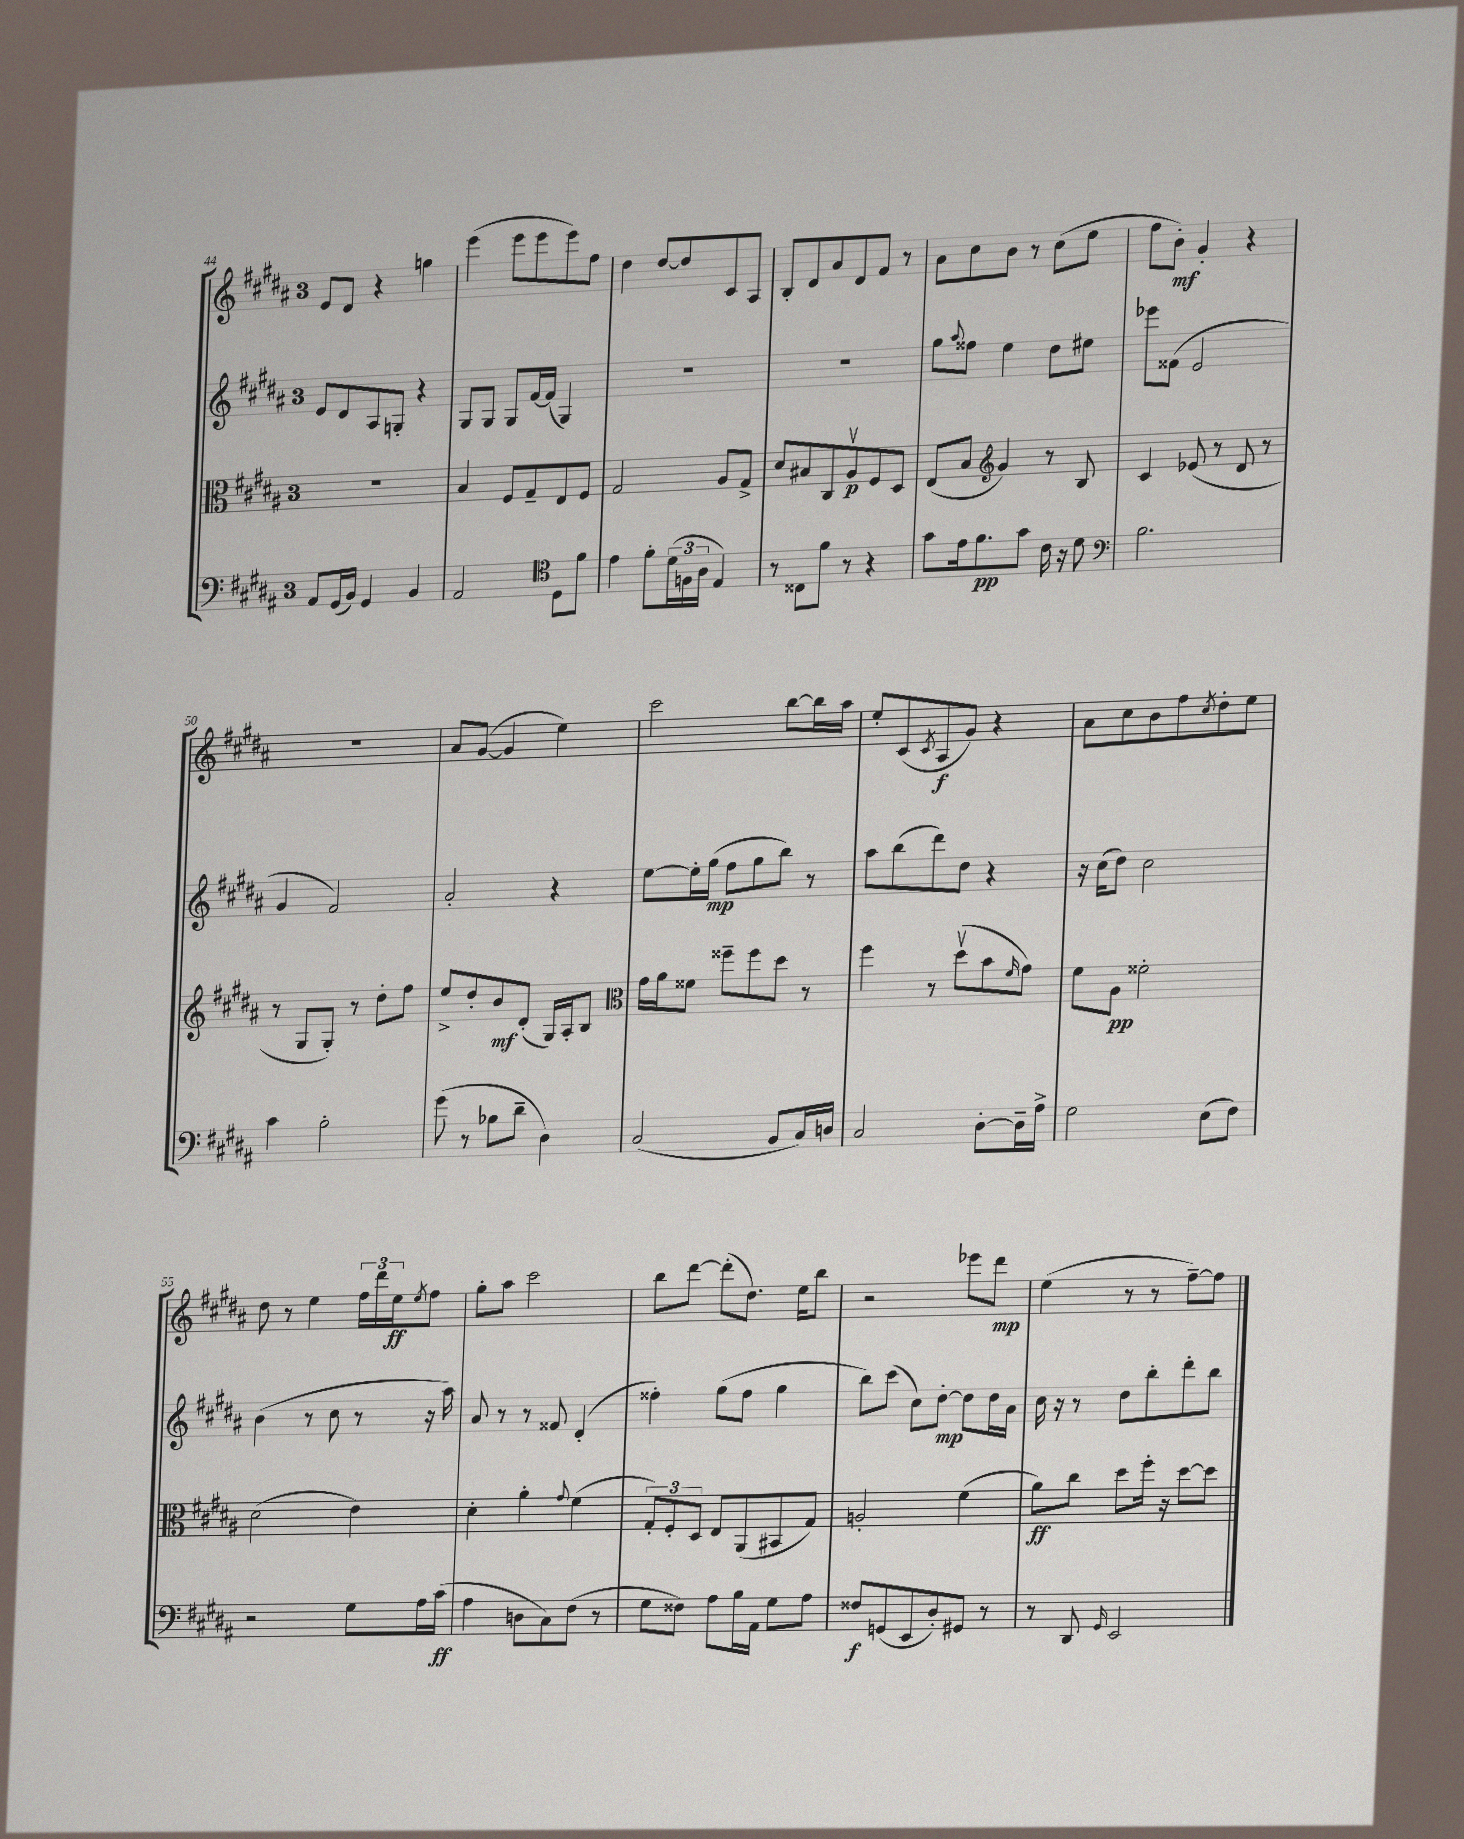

**kern	**dynam	**kern	**dynam	**kern	**dynam	**kern	**dynam
*part4	*part4	*part3	*part3	*part2	*part2	*part1	*part1
*staff4	*staff4	*staff3	*staff3	*staff2	*staff2	*staff1	*staff1
*clefF4	*	*clefC3	*	*clefG2	*	*clefG2	*
*k[f#c#g#d#a#]	*	*k[f#c#g#d#a#]	*	*k[f#c#g#d#a#]	*	*k[f#c#g#d#a#]	*
*M3/4	*	*M3/4	*	*M3/4	*	*M3/4	*
=44	=44	=44	=44	=44	=44	=44	=44
8AA#/L	.	2.r	.	8e/L	.	8e/L	.
(16GG#/L	.	.	.	8d#/	.	8d#/J	.
16BB/JJ)	.	.	.	.	.	.	.
4GG#/	.	.	.	8A#/	.	4r	.
.	.	.	.	8Gn'/J	.	.	.
4BB/	.	.	.	4r	.	4ggn\	.
=45	=45	=45	=45	=45	=45	=45	=45
2AA#/	.	4B/	.	8G#/L	.	(4eee\	.
.	.	.	.	8G#/J	.	.	.
.	.	8F#/L	.	8G#/L	.	8eee\L	.
.	.	8G#~/	.	[16f#/L	.	8eee\	.
.	.	.	.	(16f#/JJ]	.	.	.
*clefC4	*	*	*	*	*	*	*
8D#\L	.	8E/	.	4G#/)	.	8eee\)	.
8f#\J	.	8F#/J	.	.	.	8ff#\J	.
=46	=46	=46	=46	=46	=46	=46	=46
4e\	.	2G#/	.	2.r	.	4dd#\	.
8f#'\L	.	.	.	.	.	[8dd#/L	.
(24d#\L	.	.	.	.	.	8dd#/]	.
24Fn\	.	.	.	.	.	.	.
24A#\JJ	.	.	.	.	.	.	.
4E/)	.	8A#/L	.	.	.	8c#/	.
.	.	8G#^/J	.	.	.	8A#/J	.
=47	=47	=47	=47	=47	=47	=47	=47
8r	.	8d#/L	.	2.r	.	8B'/L	.
8C##X\L	.	8B#X/	.	.	.	8d#/	.
8f#\J	.	8C#/	.	.	.	8a#/	.
8r	.	8A#v/	p	.	.	8d#/	.
4r	.	8F#/	.	.	.	8f#/J	.
.	.	8D#/J	.	.	.	8r	.
=48	=48	=48	=48	=48	=48	=48	=48
8g#\L	.	(8E/L	.	8gg#\L	.	8a#\L	.
.	.	.	.	8qqaa#/	.	.	.
16e\k	.	8B/J	.	8ff##X\J	.	8cc#\	.
8.f#\	pp	.	.	.	.	.	.
*	*	*clefG2	*	*	*	*	*
.	.	4g#/)	.	4ee\	.	8b\J	.
8g#\J	.	.	.	.	.	8r	.
16c#\	.	8r	.	8dd#\L	.	(8cc#\L	.
16r	.	.	.	.	.	.	.
8d#\	.	8B/	.	8ee#X\J	.	8ee\J	.
=49	=49	=49	=49	=49	=49	=49	=49
*clefF4	*	*	*	*	*	*	*
2.B\	.	4c#/	.	8eee-X\L	.	8ff#\L	.
.	.	.	.	(8f##X\J	.	8b'\J)	mf
.	.	(8e-X/	.	2e/	.	4g#'/	.
.	.	8r	.	.	.	.	.
.	.	8d#/	.	.	.	4r	.
.	.	8r	.	.	.	.	.
!!LO:LB:g=z
=50	=50	=50	=50	=50	=50	=50	=50
4c#\	.	8r	.	4g#/	.	2.r	.
.	.	8G#/L	.	.	.	.	.
2B'\	.	8G#'/J)	.	2f#/)	.	.	.
.	.	8r	.	.	.	.	.
.	.	8dd#'\L	.	.	.	.	.
.	.	8ff#\J	.	.	.	.	.
=51	=51	=51	=51	=51	=51	=51	=51
(8g#\	.	8ee^/L	.	2a#'/	.	8a#/L	.
8r	.	8dd#'/	.	.	.	([8g#/J	.
8B-X\L	.	8b/	mf	.	.	4g#/]	.
8d#~\J	.	(8d#'/J	.	.	.	.	.
4D#\)	.	16G#/LL)	.	4r	.	4ee\)	.
.	.	16A#'/J	.	.	.	.	.
.	.	8B/J	.	.	.	.	.
=52	=52	=52	=52	=52	=52	=52	=52
*	*	*clefC3	*	*	*	*	*
(2C#/	.	16g#\LL	.	[8ee\L	.	2ccc#\	.
.	.	16a#\J	.	.	.	.	.
.	.	8f##X\J	.	16ee'\L]	.	.	.
.	.	.	.	(16gg#\JJ	mp	.	.
.	.	8ff##X~\L	.	8ff#\L	.	.	.
.	.	8ff##\	.	8gg#\	.	.	.
8BB/L	.	8dd#\J	.	8bb\J)	.	[8bb\L	.
16C#/L)	.	8r	.	8r	.	16bb\L]	.
16Dn/JJ	.	.	.	.	.	16aa#\JJ	.
=53	=53	=53	=53	=53	=53	=53	=53
2C#/	.	4ff#\	.	8aa#\L	.	8ee'/L	.
.	.	.	.	(8bb\	.	(8c#/	.
.	.	.	.	.	.	8qc#/	.
.	.	8r	.	8ddd#\)	.	8A#/	f
.	.	(8dd#v\L	.	8dd#\J	.	8g#/J)	.
[8D#'\L	.	8b\	.	4r	.	4r	.
.	.	16qqf#/	.	.	.	.	.
16D#~\L]	.	8g#\J)	.	.	.	.	.
16A#^\JJ	.	.	.	.	.	.	.
=54	=54	=54	=54	=54	=54	=54	=54
2G#\	.	8f#\L	.	16r	.	8a#\L	.
.	.	.	.	(16cc#\KL	.	.	.
.	.	8A#\J	pp	8dd#\J)	.	8cc#\	.
.	.	2f##X'\	.	2cc#\	.	8b\	.
.	.	.	.	.	.	8ff#\	.
.	.	.	.	.	.	8qcc#/	.
(8E\L	.	.	.	.	.	8dd#'\	.
8F#\J)	.	.	.	.	.	8ee\J	.
!!LO:LB:g=z
=55	=55	=55	=55	=55	=55	=55	=55
2r	.	(2d#\	.	(4b\	.	8dd#\	.
.	.	.	.	.	.	8r	.
.	.	.	.	8r	.	4ee\	.
.	.	.	.	8cc#\	.	.	.
8G#\L	.	4e\)	.	8r	.	24ff#\LL	.
.	.	.	.	.	.	24ddd#\	.
.	.	.	.	.	.	24ee\J	ff
.	.	.	.	.	.	8qee/	.
16A#\L	.	.	.	16r	.	8ff#\J	.
(16c#\JJ	ff	.	.	16aa#\)	.	.	.
=56	=56	=56	=56	=56	=56	=56	=56
4A#\	.	4d#'\	.	8a#/	.	8gg#'\L	.
.	.	.	.	8r	.	8aa#\J	.
8Dn\L	.	4a#'\	.	8r	.	2ccc#\	.
8C#\)	.	.	.	8f##X/	.	.	.
.	.	8qqg#/	.	.	.	.	.
(8F#\J	.	(4f#\	.	(4d#'/	.	.	.
8r	.	.	.	.	.	.	.
=57	=57	=57	=57	=57	=57	=57	=57
8G#\L	.	12G#'/L)	.	4ff##X'\)	.	8bb\L	.
.	.	12F#'/	.	.	.	.	.
8F##X\J)	.	.	.	.	.	[8ddd#\J	.
.	.	12D#/J	.	.	.	.	.
8A#\L	.	8E/L	.	(8gg#\L	.	(8ddd#'\L]	.
16B\L	.	(8AA#/	.	8ff##\J	.	8.dd#\J)	.
16AA#\JJ	.	.	.	.	.	.	.
8G#\L	.	8BB#X/	.	4gg#\	.	.	.
.	.	.	.	.	.	16ee\KL	.
8A#\J	.	8G#/J)	.	.	.	8bb\J	.
=58	=58	=58	=58	=58	=58	=58	=58
8F##X/L	f	2An'/	.	8bb\L)	.	2r	.
(8GGn/	.	.	.	(8ccc#\J	.	.	.
8EE/	.	.	.	8cc#\L)	.	.	.
8D#'/)	.	.	.	[8dd#'\J	mp	.	.
8GG#X/J	.	(4f#\	.	8dd#\L]	.	8eee-X\L	.
8r	.	.	.	16dd#\L	.	8ddd#\J	mp
.	.	.	.	16a#\JJ	.	.	.
=59	=59	=59	=59	=59	=59	=59	=59
8r	.	8a#\L)	ff	16cc#\	.	(4ee\	.
.	.	.	.	16r	.	.	.
8DD#/	.	8cc#\J	.	8r	.	.	.
16qqGG#/	.	.	.	.	.	.	.
2EE/	.	8dd#\L	.	8dd#\L	.	8r	.
.	.	16ff#'\Jk	.	8bb'\	.	8r	.
.	.	16r	.	.	.	.	.
.	.	[8dd#\L	.	8ddd#'\	.	[8ff#~\L)	.
.	.	8dd#\J]	.	8bb\J	.	8ff#\J]	.
==	==	==	==	==	==	==	==
*-	*-	*-	*-	*-	*-	*-	*-
